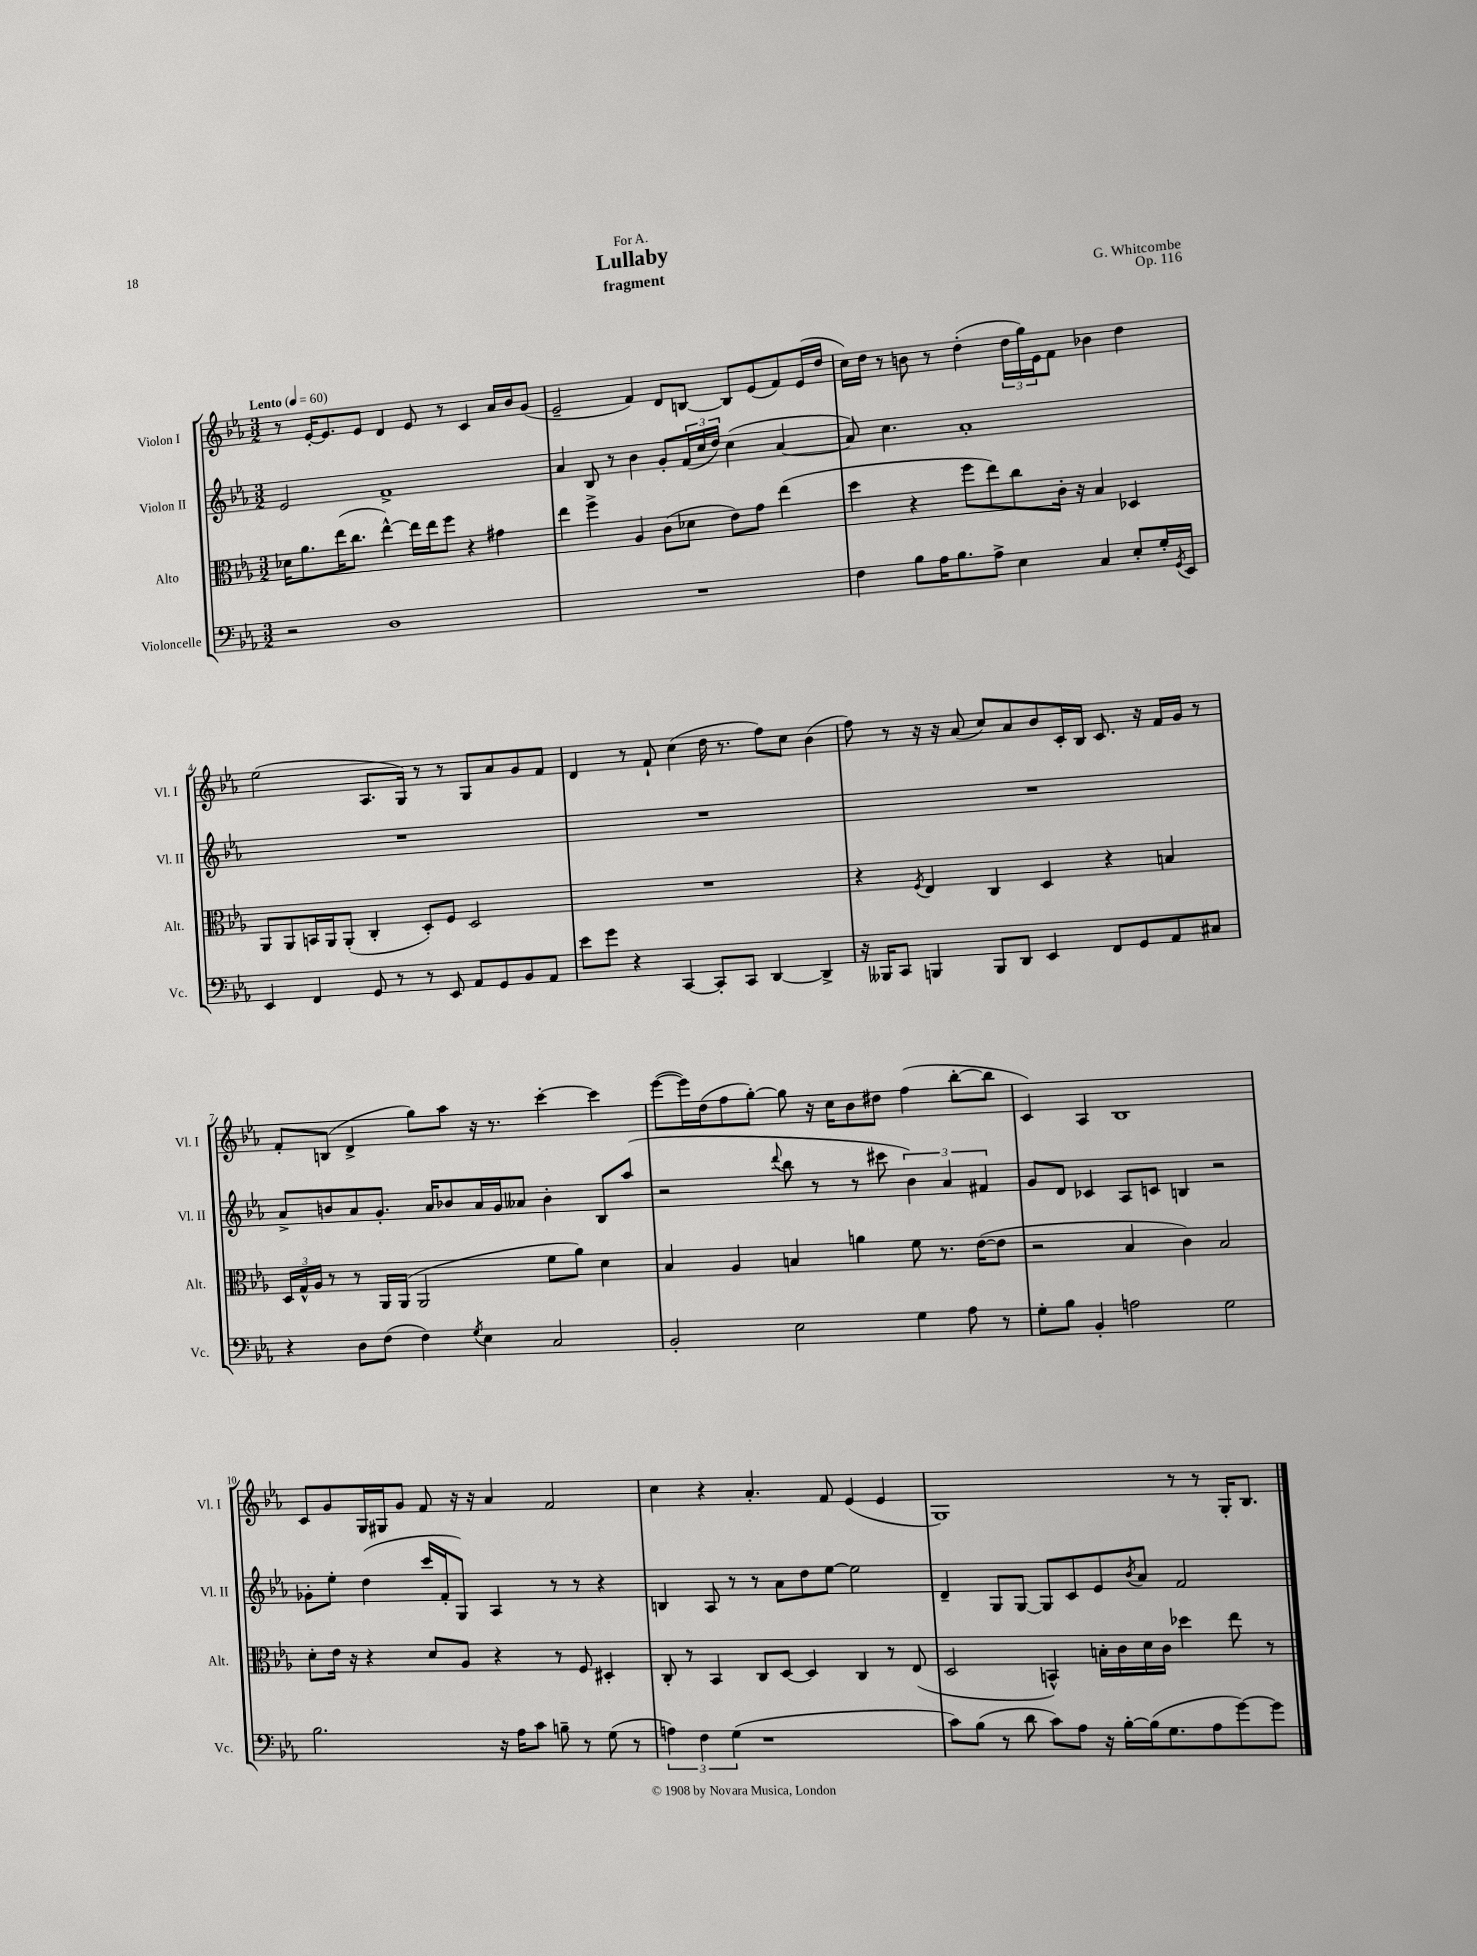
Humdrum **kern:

**kern	**kern	**kern	**kern
*staff4	*staff3	*staff2	*staff1
*clefF4	*clefC3	*clefG2	*clefG2
*k[b-e-a-]	*k[b-e-a-]	*k[b-e-a-]	*k[b-e-a-]
*M3/2	*M3/2	*M3/2	*M3/2
*MM60	*MM60	*MM60	*MM60
2r	16d-	2e-	8r
.	8.a-	.	.
.	.	.	[16e-'
.	.	.	8.e-]
.	(16ee-	.	.
.	8.cc	.	.
.	.	.	8e-
1D	[4ee-^^)	1f^	4d
.	16ee-]	.	8e-
.	16ee-	.	.
.	8ff	.	8r
.	4r	.	4c
.	4g#	.	16a-
.	.	.	16b-
.	.	.	(8g
=	=	=	=
1.r	4ee-	4a-	2e-~
.	4ff^	8B-	.
.	.	8r	.
.	4A-	4b-	4f)
.	(8c	8g'	8d
.	8d-	(24f	[8B
.	.	24cc	.
.	.	24dd)	.
.	8e-)	(4cc	8B]
.	8g	.	(8e-
.	(4ee-	[4a-	8f)
.	.	.	(16e-
.	.	.	16dd
=	=	=	=
4F	4dd	8a-])	16cc)
.	.	.	16dd
.	.	4.cc	8r
8B-	4r	.	8b
16A-	.	.	8r
8.B-	.	.	.
.	8ff	1a-'	(4dd'
8A-^	8ee-)	.	.
4E-	8cc	.	24dd
.	.	.	24gg)
.	.	.	24e-
.	16c'	.	8f
.	16r	.	.
4C	4B-	.	4b-
8E-'	4D-	.	4dd
16G'	.	.	.
8qGG	.	.	.
16EE-	.	.	.
=	=	=	=
4EE-	8AA-	1.r	(2ee-
.	8AA-	.	.
4FF	16BB	.	.
.	16AA-	.	.
.	(8AA-'	.	.
8GG	4C'	.	8.A-
8r	.	.	.
.	.	.	16G)
8r	8D')	.	8r
8EE-	8F	.	8r
8AA-	2D	.	8G
8GG	.	.	8a-
8BB-	.	.	8g
8AA-	.	.	8f
=	=	=	=
8e-	1.r	1.r	4d
8g	.	.	.
4r	.	.	8r
.	.	.	8f`
[4CC	.	.	(4cc
8CC']	.	.	16dd
.	.	.	8.r
8CC	.	.	.
[4DD	.	.	8ff)
.	.	.	8cc
4DD^]	.	.	(4b-
=	=	=	=
16r	4r	1.r	8ff)
16BBB--	.	.	.
8CC	.	.	8r
.	8qF	.	.
4BBB	4E-	.	16r
.	.	.	16r
.	.	.	(8a-
8BBB	4C	.	8cc)
8DD	.	.	8a-
4EE-	4D	.	8b-
.	.	.	16c'
.	.	.	16B-
8FF	4r	.	8.c
8GG	.	.	.
.	.	.	16r
8AA-	4B	.	16f
.	.	.	16g
8C#	.	.	8r
=	=	=	=
4r	24D	8a-^	8f'
.	24G^^	.	.
.	24A-	.	.
.	8r	8b	(8B
8D	8r	8a-	4d^
(8F	16AA-	8.g'	.
.	(16AA-	.	.
4F)	2AA-	.	8gg)
.	.	16a-	.
.	.	8b-	8aa-
8qG	.	.	.
4E-	.	16a-	16r
.	.	16g	8.r
.	.	8a--	.
2C	8f	4b-'	[4ccc'
.	8a-)	.	.
.	4d	8B-	4ccc]
.	.	(8aa-	.
=	=	=	=
2BB-'	4B-	2r	([8eee-
.	.	.	16eee-])
.	.	.	(16dd
.	4A-	.	8ff
.	.	.	[8gg')
.	.	8qqddd	.
2E-	4B	8bb-	8gg]
.	.	8r	16r
.	.	.	16cc
.	4a	8r	8b-
.	.	8ccc#	8dd#
4G	8f	6b-)	(4ff
.	8.r	.	.
.	.	6a-	.
8A-	.	.	[8bb-'
.	([16e-	.	.
.	.	6f#	.
8r	8e-]	.	8bb-]
=	=	=	=
8G'	2r	8g	4c)
8B-	.	8d	.
4BB-'	.	4c-	4A-
2A	4B-	8A-	1B-
.	.	8c	.
.	4c)	4B	.
2G	2B-	2r	.
=	=	=	=
2.B-	8d'	8g-'	8c
.	16e-	8ee-'	8g
.	16r	.	.
.	4r	(4dd	16G
.	.	.	16G#
.	.	.	8g
.	8d	16ccc	8f
.	.	16f'	.
.	8A-	8G)	16r
.	.	.	16r
16r	4r	4A-	4a-
16A-	.	.	.
8c	.	.	.
8B~	8r	8r	2f
8r	8F	8r	.
(8G	4D#'	4r	.
8r	.	.	.
=	=	=	=
6A)	8C'	4B	4cc
.	8r	.	.
6F	.	.	.
.	4BB-	8A-	4r
(6G	.	.	.
.	.	8r	.
1r	8C	8r	4.a-'
.	[8D	8a-	.
.	4D]	8dd	.
.	.	[8ee-	8f
.	4C	2ee-]	(4e-
.	8r	.	4e-
.	(8E-	.	.
=	=	=	=
8c)	2D	4d~	1G)
(8B-	.	.	.
8r	.	8G	.
8d	.	[8G	.
8c)	4BB^^)	8G]	.
8A-	.	8c	.
16r	16B'	8e-	.
[16B-'	16c	.	.
.	.	8qb-	.
(16B-]	16d	8a-	.
8.G	16c	.	.
.	4dd-	2f	8r
8A-	.	.	8r
[8g)	8ee-	.	16G'
.	.	.	8.B-
8g]	8r	.	.
==	==	==	==
*-	*-	*-	*-
